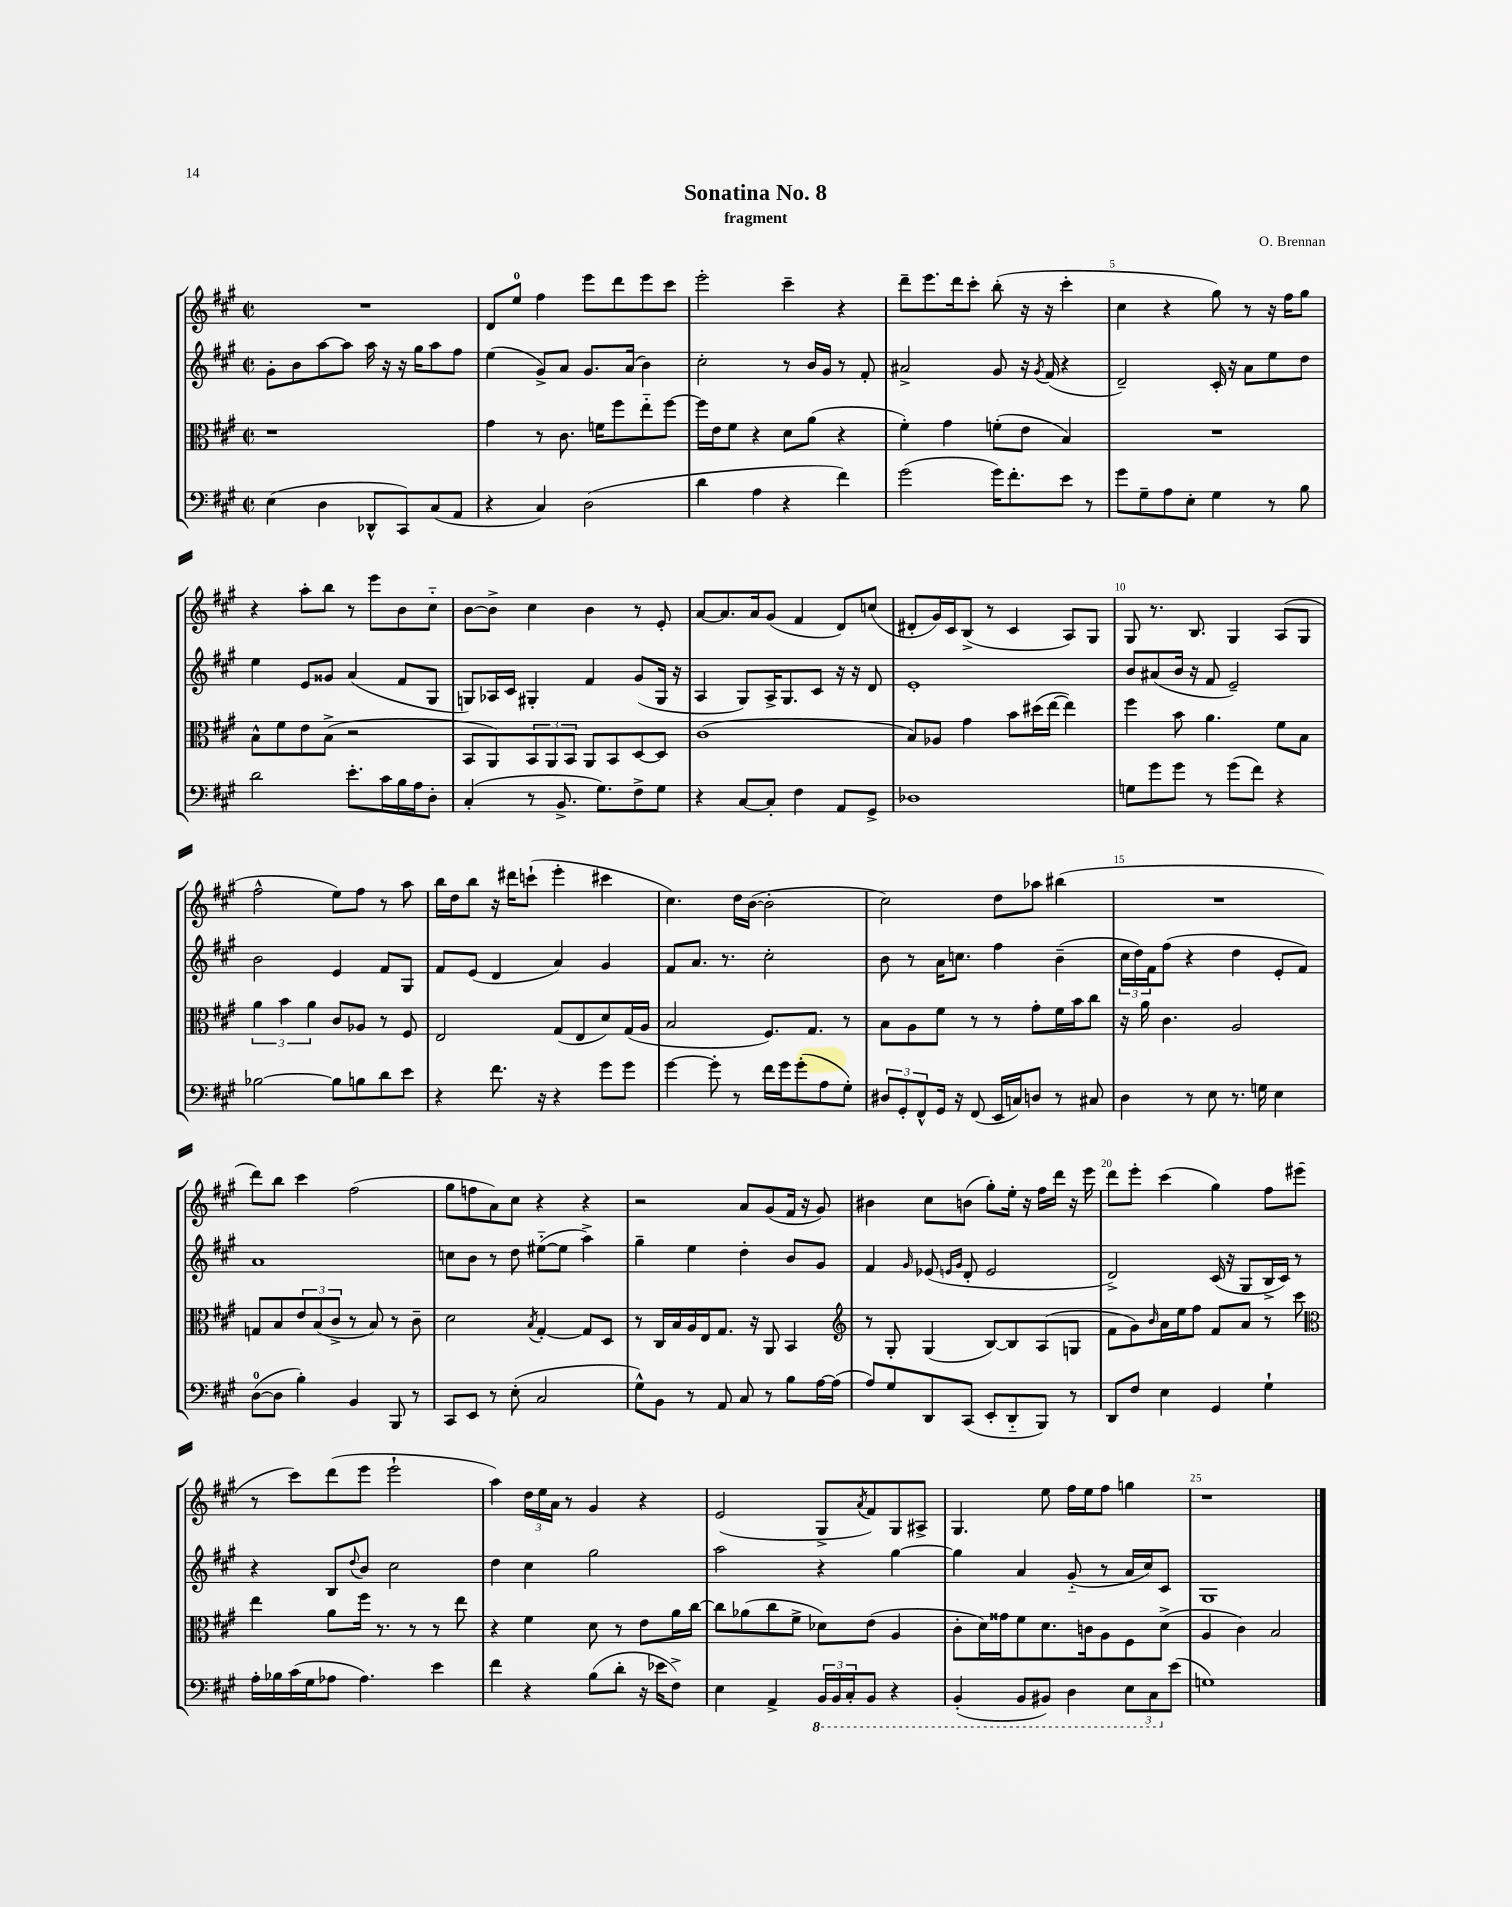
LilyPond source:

\header { title = "Sonatina No. 8" composer = "O. Brennan" subtitle = "fragment" }
<<
\new StaffGroup <<
\new Staff = "s0" {
    \clef treble \key a \major \defaultTimeSignature \time 2/2
    R1 |
    d'8 e''8-0 fis''4 e'''8 d'''8 e'''8 cis'''8 |
    e'''2-. cis'''4-- r4 |
    d'''8-- e'''8. d'''16 cis'''8-. b''8-.( r16 r16 cis'''4-. |
    cis''4 r4 gis''8) r8 r16 fis''16 gis''8 |
    r4 a''8-. b''8 r8 e'''8 b'8 cis''8-_ |
    b'8~ b'8-> cis''4 b'4 r8 e'8-. |
    a'8~ a'8. a'16 gis'8( fis'4 d'8) c''8( |
    dis'8-. gis'16) cis'16 b8->( r8 cis'4 a8) gis8 |
    gis8 r8. b8. gis4 a8( gis8 |
    fis''2-^ e''8) fis''8 r8 a''8 |
    b''16 d''16 b''8 r16 dis'''16 c'''8-!( e'''4-. cis'''4 |
    cis''4.) d''16 b'16~( b'2-. |
    cis''2) d''8 aes''8 bis''4( |
    R1 |
    d'''8) b''8 cis'''4 fis''2( |
    gis''8 f''8 a'8) cis''8 r4 r4 |
    r2 a'8 gis'8( fis'16 r16 gis'8) |
    bis'4 cis''8 b'8( gis''8-.) e''16-. r16 fis''16 d'''16 r16 e'''16 |
    d'''8 e'''8-. cis'''4( gis''4) fis''8 eis'''8( |
    r8 cis'''8) d'''8( e'''8 e'''2-! |
    a''4) \tuplet 3/2 { d''16 e''16 a'16 } r8 gis'4 r4 |
    e'2( gis8-> \acciaccatura { a'8 } fis'8) gis8 ais8-> |
    gis4. e''8 fis''16 e''16 fis''8 g''4 |
    r1 \bar "|." |
}
\new Staff = "s1" {
    \clef treble \key a \major \defaultTimeSignature \time 2/2
    gis'8-. b'8 a''8~ a''8 a''16 r16 r16 gis''16 a''8 fis''8 |
    e''4( gis'8->) a'8 gis'8. a'16( b'4) |
    cis''2-. r8 b'16 gis'16 r8 fis'8-. |
    ais'2-> gis'8 r16 \acciaccatura { gis'8 } fis'16( r4 |
    d'2--) cis'16-. r16 a'8 e''8 d''8 |
    e''4 e'8 gisis'8 a'4( fis'8 gis8 |
    g8) aes16 cis'16 gis4-. fis'4 gis'8( gis16 r16 |
    a4 gis8) a16-> gis8. cis'8 r16 r16 d'8 |
    e'1-. |
    b'8 ais'8( b'16 r16 fis'8 e'2--) |
    b'2 e'4 fis'8 gis8 |
    fis'8 e'8( d'4 a'4) gis'4 |
    fis'8 a'8. r8. cis''2-. |
    b'8 r8 a'16 c''8. fis''4 b'4--( |
    \tuplet 3/2 { cis''16 d''16) fis'16 } fis''8( r4 d''4 e'8-. fis'8) |
    a'1 |
    c''8 b'8 r8 d''8 eis''8~-_( eis''8 a''4->) |
    gis''4-- e''4 d''4-. b'8 gis'8 |
    fis'4 \grace { gis'16 } ees'8( \grace { e'16 gis'16 } d'8-. e'2 |
    d'2->) cis'16( r16 gis8 b16-> cis'16) r8 |
    r4 b8 \appoggiatura { d''8 } b'8 cis''2 |
    d''4 cis''4 gis''2 |
    a''2 r4 gis''4~ |
    gis''4 a'4 gis'8-_( r8 a'16 cis''16) cis'8 |
    gis1 \bar "|." |
}
\new Staff = "s2" {
    \clef alto \key a \major \defaultTimeSignature \time 2/2
    r1 |
    gis'4 r8 cis'8. f'16 fis''8 e''8-_ fis''8~ |
    fis''16 e'16 fis'8 r4 d'8 a'8( r4 |
    fis'4-.) gis'4 f'8-.( e'8 b4) |
    R1 |
    b8-^ fis'8 e'8 b8->( r2 |
    b,8 a,8) \tuplet 3/2 { b,8 a,8 b,8 } a,8 b,8 d8~ d8 |
    cis'1( |
    b8) aes8 gis'4 b'8 dis''16( e''16~ e''4) |
    fis''4 b'8 a'4. fis'8 b8 |
    \tuplet 3/2 { a'4 b'4 a'4 } cis'8 aes8 r8 fis8 |
    e2 gis8( e8 d'8) gis16( a16 |
    b2 fis8.) gis8. r8 |
    b8 a8 fis'8 r8 r8 gis'8-. fis'16 b'16 cis''8 |
    r16 a'16 cis'4. a2 |
    g8 b8 \tuplet 3/2 { e'8 b8( cis'8-> } r8 b8) r8 cis'8-- |
    d'2 \acciaccatura { b8 } gis4~-. gis8 d8 |
    r8 cis16 b16 a16 e16 gis8. r16 a,8 b,4 |
    \clef treble r8 gis8-. gis4( b8~) b8 a8( g8 |
    fis'8 gis'8) \grace { b'16 } a'16 e''16 fis''8 fis'8 a'8 r8 cis'''8 |
    \clef alto e''4 a'8 fis''16 r8. r8 r8 e''8 |
    r4 fis'4 d'8 r8 e'8 a'16 cis''16~ |
    cis''8 aes'8( cis''8 fis'8-> des'8) e'8( a4 |
    cis'8-. d'16) gisis'16 fis'8 d'8. c'16 a8 fis8 d'8->( |
    a4 cis'4) b2 \bar "|." |
}
\new Staff = "s3" {
    \clef bass \key a \major \defaultTimeSignature \time 2/2
    e4( d4 des,8-^ cis,8) cis8( a,8 |
    r4 cis4) d2( |
    d'4 a4 r4 fis'4) |
    gis'2( gis'16) fis'8.-. e'8 r8 |
    gis'8 gis8-- a8 e8-. gis4 r8 b8 |
    d'2 e'8.-. cis'16 b16 a16 d8-. |
    cis4-.( r8 b,8.-> gis8.) fis8-> gis8 |
    r4 cis8~ cis8-. fis4 a,8 gis,8-> |
    des1 |
    g8 gis'8 gis'8 r8 gis'8( fis'8) r4 |
    bes2~ bes8 b8 d'8 e'8 |
    r4 fis'8. r16 r4 gis'8 gis'8 |
    gis'4~ gis'8-. r8 fis'16 gis'16 gis'8-.( a8 gis8-.) |
    \tuplet 3/2 { dis8 gis,8-. fis,8-^ } gis,16 r16 fis,8( e,16 c16) d8 r8 cis8 |
    d4 r8 e8 r8. g16 e4 |
    d8-0~( d8 b4-.) b,4 b,,8 r8 |
    cis,8 e,8 r8 e8-.( cis2 |
    gis8-^) b,8 r8 a,8 cis8 r8 b8 a16~ a16( |
    a8) gis8 d,8 cis,8( e,8-. d,8-_ b,,8) r8 |
    d,8 fis8 e4 gis,4 gis4-! |
    a16-. bes16 cis'16( gis16 aes8 aes4.) e'4 |
    fis'4 r4 b8( d'8-. r16 ees'16 fis8->) |
    e4 a,4-> \tuplet 3/2 { \ottava #-1 b,,16 b,,16 cis,16-. } b,,8 r4 |
    b,,4-.( b,,8 bis,,8) d,4 \tuplet 3/2 { e,8 cis,8 \ottava #0 e'8( } |
    g1) \bar "|." |
}
>>
>>
\layout { \context { \Score \override BarNumber.break-visibility = ##(#f #t #t) barNumberVisibility = #(every-nth-bar-number-visible 5) } }
